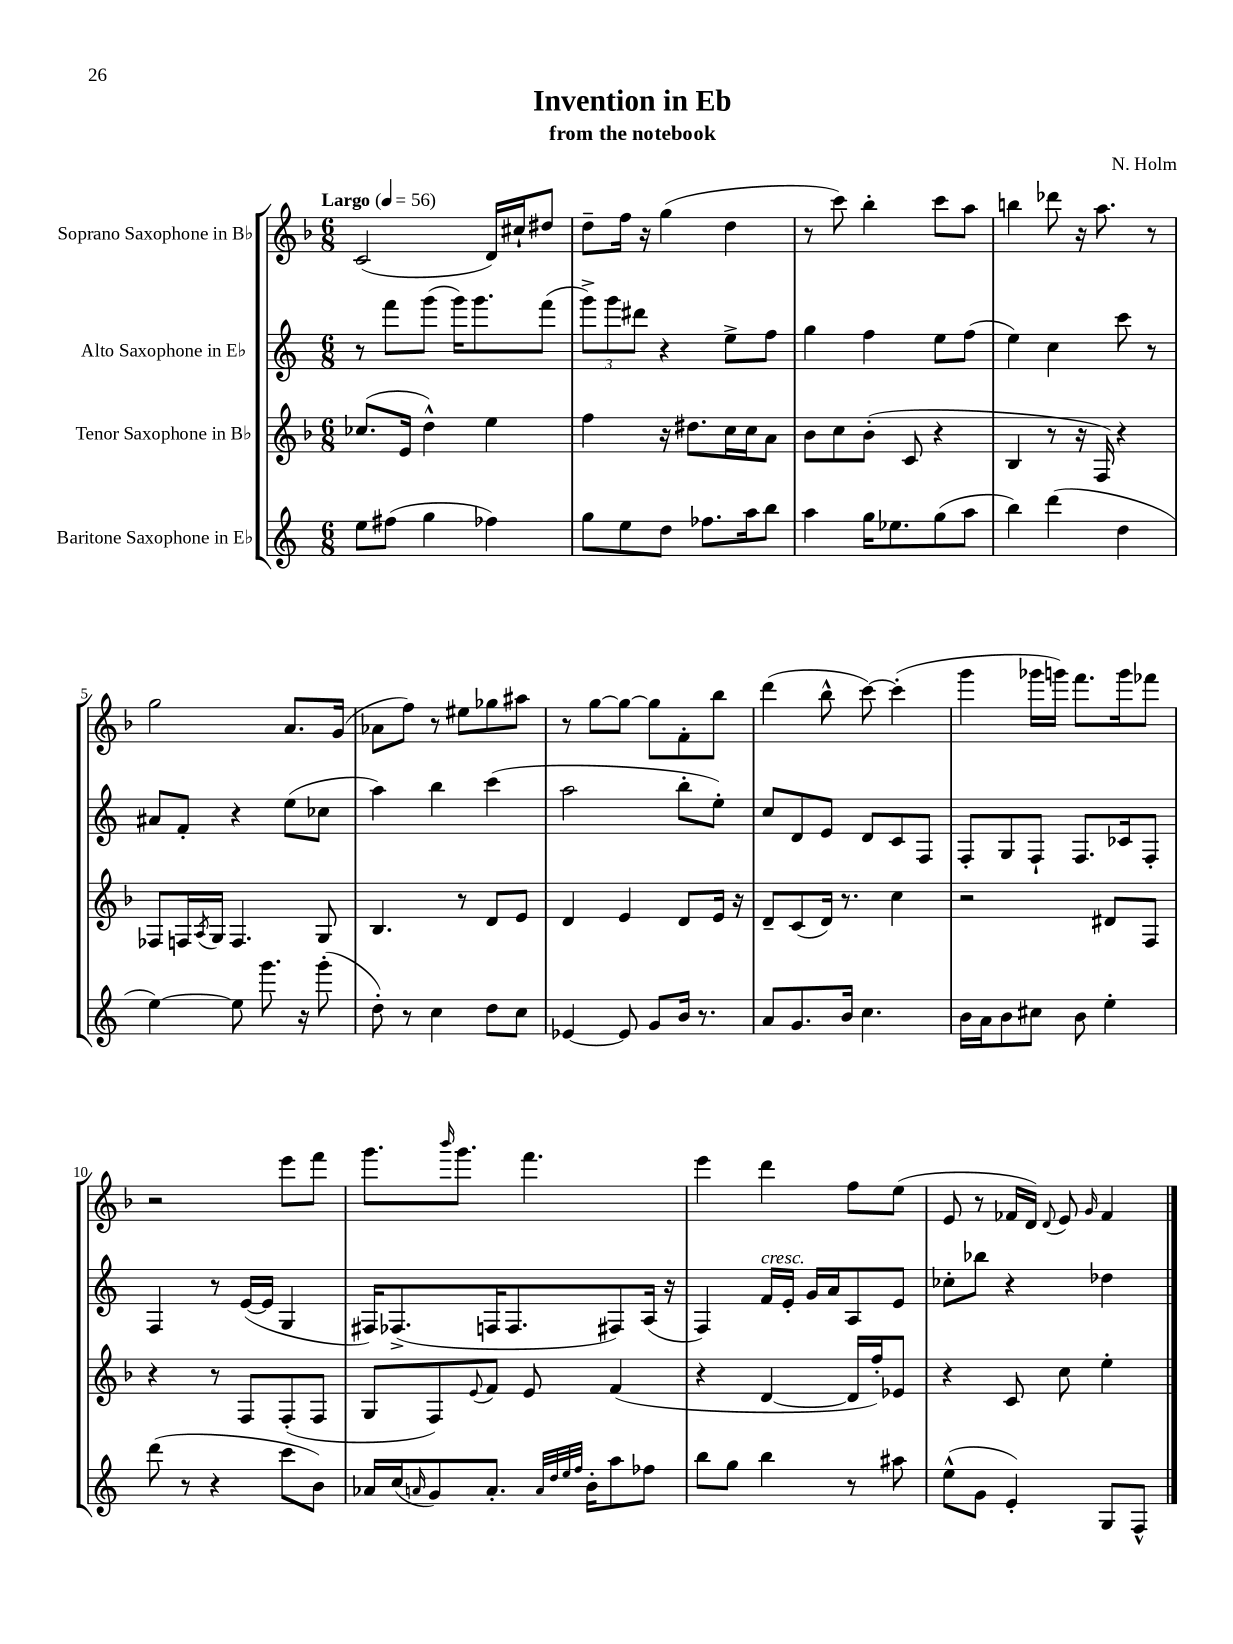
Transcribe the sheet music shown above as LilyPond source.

\header { title = "Invention in Eb" composer = "N. Holm" subtitle = "from the notebook" }
<<
\new StaffGroup <<
\new Staff = "s0" \with { instrumentName = "Soprano Saxophone in Bb" } {
    \clef treble \key f \major \numericTimeSignature \time 6/8 \tempo "Largo" 4 = 56
    c'2( d'16) cis''16-! dis''8 |
    d''8-- f''16 r16 g''4( d''4 |
    r8 c'''8) bes''4-. c'''8 a''8 |
    b''4 des'''8 r16 a''8. r8 |
    g''2 a'8. g'16( |
    aes'8 f''8) r8 eis''8 ges''8 ais''8 |
    r8 g''8~ g''8~ g''8 f'8-. bes''8 |
    d'''4( bes''8-^ c'''8~) c'''4-.( |
    g'''4 ges'''16 g'''16) f'''8. g'''16 fes'''8 |
    r2 e'''8 f'''8 |
    g'''8. \grace { bes'''16 } g'''8. f'''4. |
    e'''4 d'''4 f''8 e''8( |
    e'8 r8 fes'16 d'16) \appoggiatura { d'8 } e'8 \grace { g'16 } fes'4 \bar "|." |
}
\new Staff = "s1" \with { instrumentName = "Alto Saxophone in Eb" } {
    \clef treble \key c \major \numericTimeSignature \time 6/8
    r8 f'''8 g'''8( g'''16) g'''8. f'''8( |
    \tuplet 3/2 { g'''8->) g'''8 dis'''8 } r4 e''8-> f''8 |
    g''4 f''4 e''8 f''8( |
    e''4) c''4 c'''8 r8 |
    ais'8 f'8-. r4 e''8( ces''8 |
    a''4) b''4 c'''4( |
    a''2 b''8-. e''8-.) |
    c''8 d'8 e'8 d'8 c'8 f8 |
    f8-. g8 f8-! f8. ces'16 f8-. |
    f4 r8 e'16~( e'16 g4 |
    fis16) fes8.->( f16 f8. fis8) a16( r16 |
    f4) f'16^\markup { \italic "cresc." } e'16-. g'16 a'16 a8 e'8 |
    ces''8-. bes''8 r4 des''4 \bar "|." |
}
\new Staff = "s2" \with { instrumentName = "Tenor Saxophone in Bb" } {
    \clef treble \key f \major \numericTimeSignature \time 6/8
    ces''8.( e'16 d''4-^) e''4 |
    f''4 r16 dis''8. c''16 c''16 a'8 |
    bes'8 c''8 bes'8-.( c'8 r4 |
    bes4 r8 r16 f16) r4 |
    fes8 f16 \acciaccatura { a8 } g16 f4. g8 |
    bes4. r8 d'8 e'8 |
    d'4 e'4 d'8 e'16 r16 |
    d'8-- c'8( d'16) r8. c''4 |
    r2 dis'8 f8 |
    r4 r8 f8 f8-.( f8 |
    g8 f8) \appoggiatura { e'8 } f'8 e'8 f'4( |
    r4 d'4~ d'16 f''16-.) ees'8 |
    r4 c'8 c''8 e''4-. \bar "|." |
}
\new Staff = "s3" \with { instrumentName = "Baritone Saxophone in Eb" } {
    \clef treble \key c \major \numericTimeSignature \time 6/8
    e''8 fis''8( g''4 fes''4) |
    g''8 e''8 d''8 fes''8. a''16 b''8 |
    a''4 g''16 ees''8. g''8( a''8 |
    b''4) d'''4( d''4 |
    e''4~) e''8 g'''8. r16 g'''8-.( |
    d''8-.) r8 c''4 d''8 c''8 |
    ees'4~ ees'8 g'8 b'16 r8. |
    a'8 g'8. b'16 c''4. |
    b'16 a'16 b'8 cis''8 b'8 e''4-. |
    d'''8( r8 r4 c'''8 b'8) |
    aes'16 c''16( \grace { a'16 } g'8) a'8.-. \grace { a'32 d''32 e''32 f''32 } b'16-. a''8 fes''8 |
    b''8 g''8 b''4 r8 ais''8 |
    e''8-^( g'8 e'4-.) g8 f8-^ \bar "|." |
}
>>
>>
